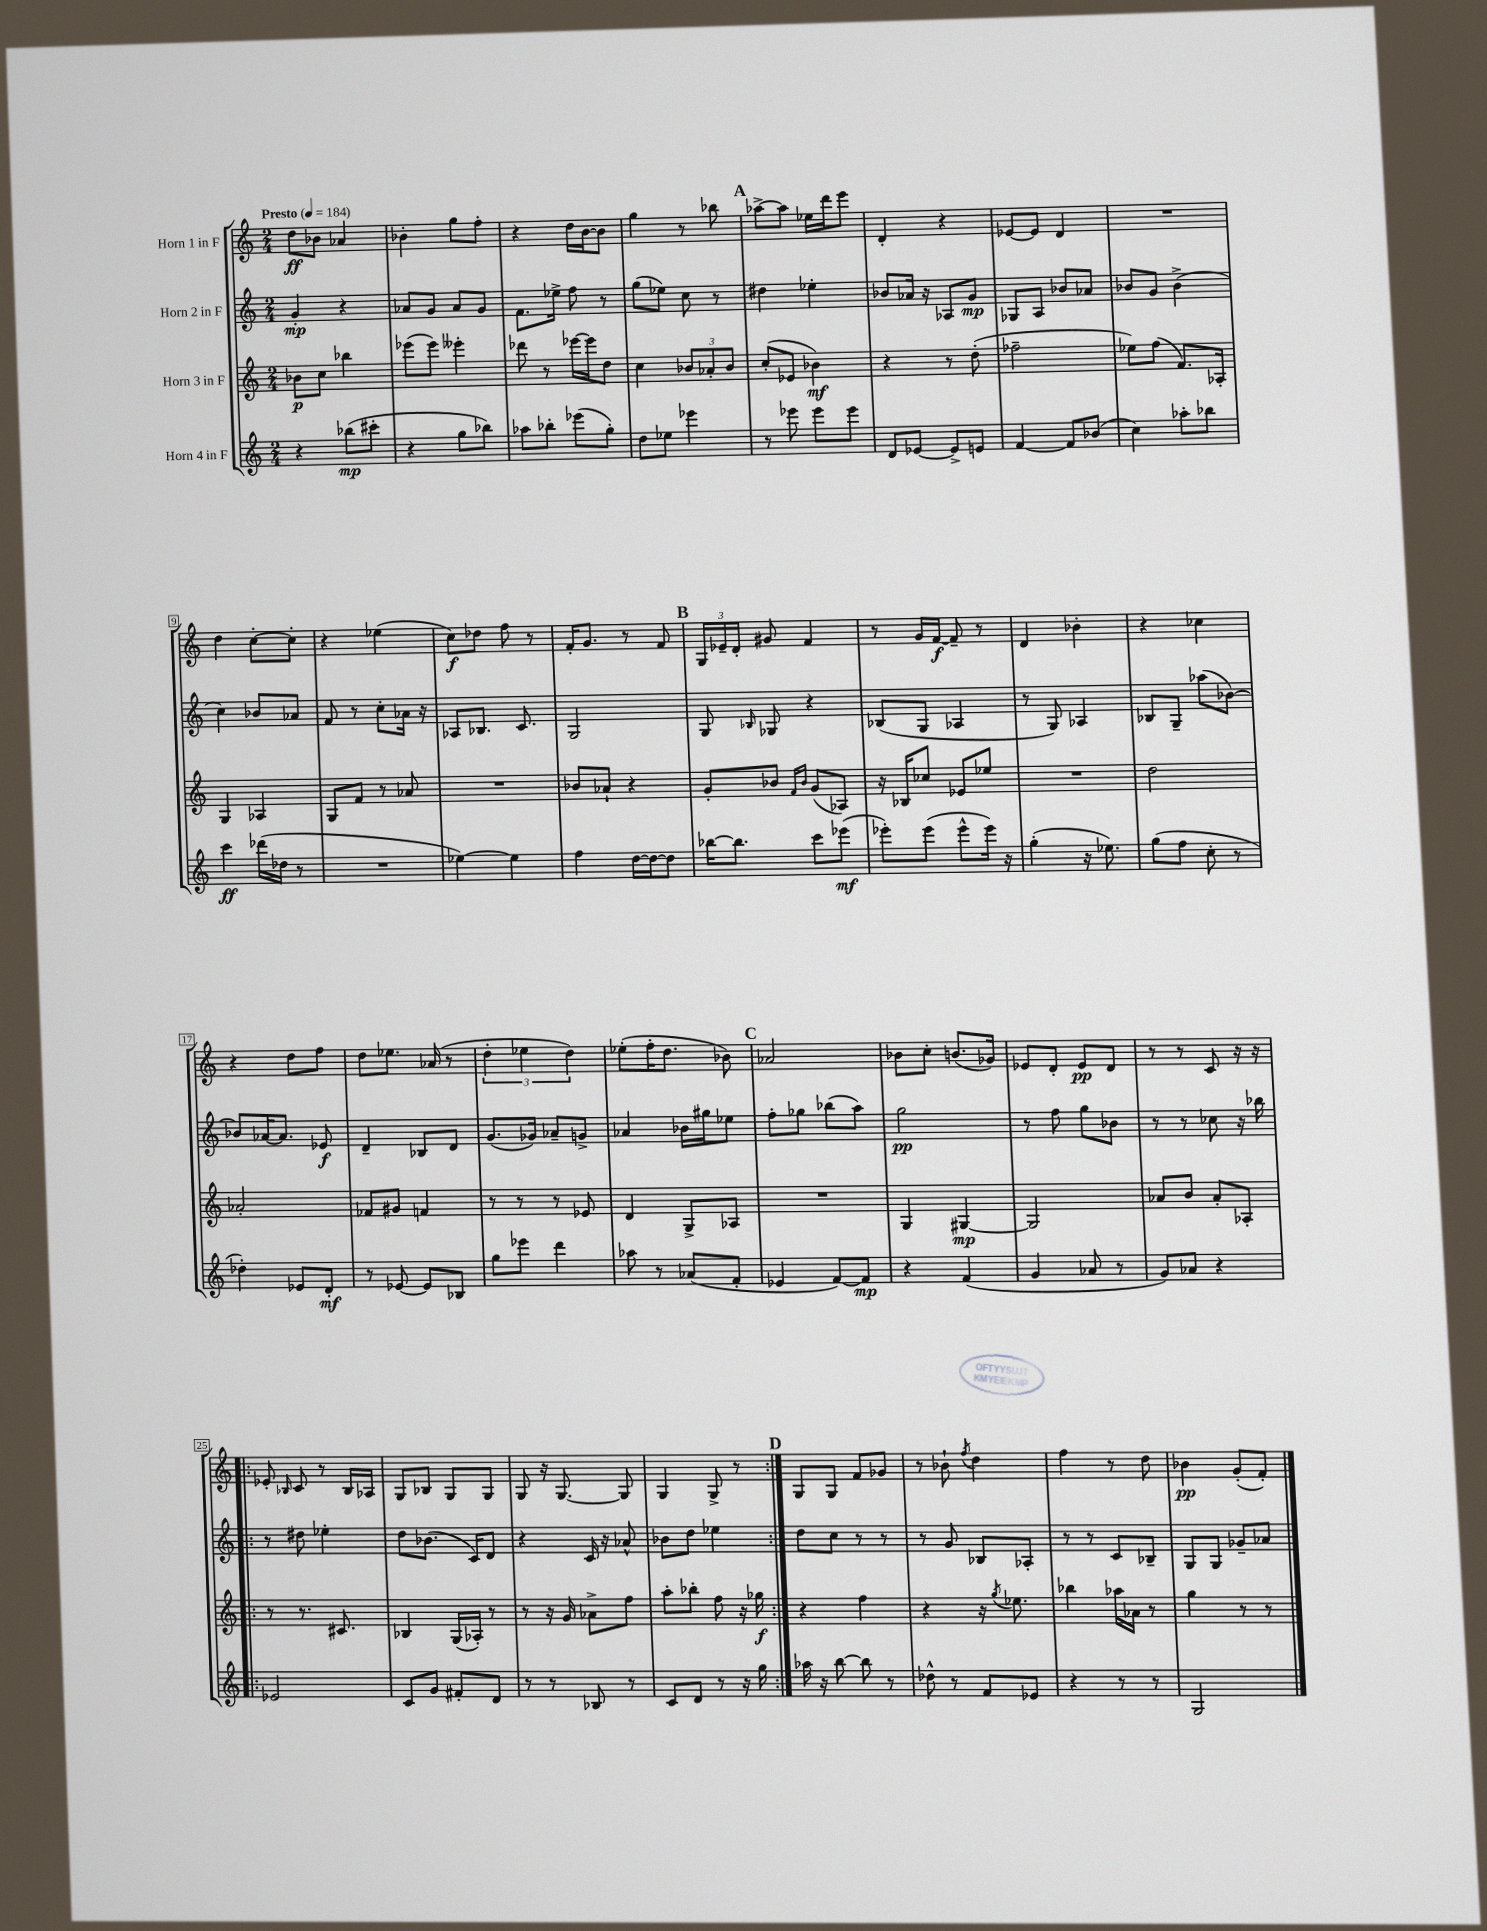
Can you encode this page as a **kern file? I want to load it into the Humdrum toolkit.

**kern	**kern	**kern	**kern
*staff4	*staff3	*staff2	*staff1
*clefG2	*clefG2	*clefG2	*clefG2
*k[]	*k[]	*k[]	*k[]
*M2/4	*M2/4	*M2/4	*M2/4
*MM184	*MM184	*MM184	*MM184
4r	8b-	4g'	8dd
.	8cc	.	8b-
(8bb-	4bb-	4r	4a-
8ccc#'	.	.	.
=	=	=	=
4r	(8eee-	8a-	4b-'
.	8eee-)	8g	.
8gg	4eee--'	8a-	8gg
8bb-)	.	8g	8ff'
=	=	=	=
8aa-	8ddd-	8.f	4r
8bb-'	8r	.	.
.	.	16ee-^	.
(8eee-	[16eee-	8ff	16dd
.	16eee-]	.	[16b
8gg')	8dd	8r	8b]
=	=	=	=
8dd	4cc	(8gg	4gg
8ee-	.	8ee-)	.
4eee-	12b-	8cc	8r
.	12a-'	.	.
.	.	8r	8bb-
.	12b-	.	.
=	=	=	=
8r	(8cc'	4dd#	[8aa-^
8eee-	8e-	.	8aa-]
8eee-	4b-)	4ee-'	16ee-
.	.	.	16ddd
8eee-	.	.	8eee
=	=	=	=
8d	4r	8b-	4d'
[8e-	.	16a-	.
.	.	16r	.
8e-^]	8r	8A-	4r
8e	(8dd'	8g	.
=	=	=	=
[4f	2ff-~	8G-	[8e-
.	.	8A	8e-]
8f]	.	8b-	4d
(8b-	.	8a-	.
=	=	=	=
4cc)	8ee-)	8b-	2r
.	(8ff	8g	.
8aa-'	8.f)	(4b-^	.
8bb-	.	.	.
.	16A-'	.	.
=	=	=	=
4ccc	4G	4cc)	4dd
(16ddd-	4A-	8b-	[8cc'
16dd-	.	.	.
8r	.	8a-	8cc']
=	=	=	=
2r	8G	8f	4r
.	8f	8r	.
.	8r	8cc'	(4ee-
.	8a-	16a-	.
.	.	16r	.
=	=	=	=
[4ee-)	2r	8A-	8cc)
.	.	8.B-	8dd-
4ee-]	.	.	8ff
.	.	8.c	.
.	.	.	8r
=	=	=	=
4ff	8b-	2G	16f'
.	.	.	8.g
.	8a-`	.	.
[16dd	4r	.	8r
16dd_	.	.	.
8dd]	.	.	8f
=	=	=	=
[16bb-	8g'	8G	24G
.	.	.	24e-~
8.bb-]	.	.	.
.	.	.	24d'
.	.	16qqB-	.
.	8b-	8G-	8g#
.	16qqf	.	.
.	16qqb-	.	.
8ccc	(8g	4r	4f
(8eee-	8A-)	.	.
=	=	=	=
8eee-')	16r	(8B-	8r
.	16B-	.	.
(8eee-	8cc-	8G	16g
.	.	.	[16f
8eee-^^	8e-	4A-	8f~]
16eee-)	8ee-	.	8r
16r	.	.	.
=	=	=	=
(4gg'	2r	8r	4d
.	.	8G)	.
16r	.	4A-	4b-'
8.ee-)	.	.	.
=	=	=	=
(8gg	2dd	8B-	4r
8ff	.	8G~	.
8cc'	.	(8aa-	4cc-
8r	.	[8b-)	.
=	=	=	=
4dd-')	2a-'	8b-]	4r
.	.	[16a-	.
.	.	8.a-]	.
8e-	.	.	8dd
8d'	.	8e-	8ff
=	=	=	=
8r	8f-	4d~	8dd
[8e-	8g#	.	8.ee-
8e-]	4f	8B-	.
.	.	.	(16a-
8B-	.	8d	8r
=	=	=	=
8gg	8r	(8.g	6dd'
8eee-	8r	.	.
.	.	.	6ee-
.	.	16g-)	.
4ddd	8r	8a-~	.
.	.	.	6dd)
.	8e-	8g^	.
=	=	=	=
8aa-	4d	4a-	(8ee-'
8r	.	.	16ff'
.	.	.	8.dd
(8a-	8G^	16b-	.
.	.	16gg#	.
8f'	8A-	8ee-	8b-)
=	=	=	=
4e-	2r	8ff'	2a-
.	.	8gg-	.
[8f)	.	(8bb-	.
8f]	.	8aa)	.
=	=	=	=
4r	4G	2gg	8b-
.	.	.	8cc'
(4f	[4G#	.	(8.b
.	.	.	16g-)
=	=	=	=
4g	2G#]	8r	8e-
.	.	8ff	8d'
8a-	.	8gg	8e-
8r	.	8b-	8d
=	=	=	=
8g)	8a-	8r	8r
8a-	8b	8r	8r
4r	8a-'	8cc-	8c
.	8A-'	16r	16r
.	.	16bb-	16r
=!|:	=!|:	=!|:	=!|:
2e-	8r	8r	8e-'
.	.	.	16qqB-
.	8.r	8dd#	8c
.	.	4ee-'	8r
.	8.c#	.	.
.	.	.	16B-
.	.	.	16A-
=	=	=	=
8c	4B-	8dd	8G
8g	.	(8.b-	8B-
8f#'	(16G	.	8G
.	16A-')	16c)	.
8d	8r	8d	8G
=	=	=	=
8r	8r	4r	8G
8r	16r	.	16r
.	16g	.	[8.G
8B-	8a-^	16c	.
.	.	16r	.
8r	8ff	8a-^^	8G]
=	=	=	=
8c	8aa'	8b-	4G
8d	8bb-'	8dd	.
8r	8ff	4ee-	8G^
16r	16r	.	8r
16gg	16gg-	.	.
=:|!	=:|!	=:|!	=:|!
16aa-	4r	8dd	8G
16r	.	.	.
[8bb	.	8cc	8G
8bb]	4ff	8r	8f
8r	.	8r	8g-
=	=	=	=
8dd-^^	4r	8r	8r
8r	.	8g	8b-`
.	.	.	8qff
8f	16r	8B-	4dd
.	8qgg	.	.
.	8.ee-	.	.
8e-	.	8A-'	.
=	=	=	=
4r	4bb-	8r	4ff
.	.	8r	.
8r	16aa-	8c	8r
.	16a-	.	.
8r	8r	8B-~	8dd
=	=	=	=
2G	4gg	8G	4b-
.	.	8G	.
.	8r	8g-~	(8g'
.	8r	8a-	8f')
==	==	==	==
*-	*-	*-	*-
